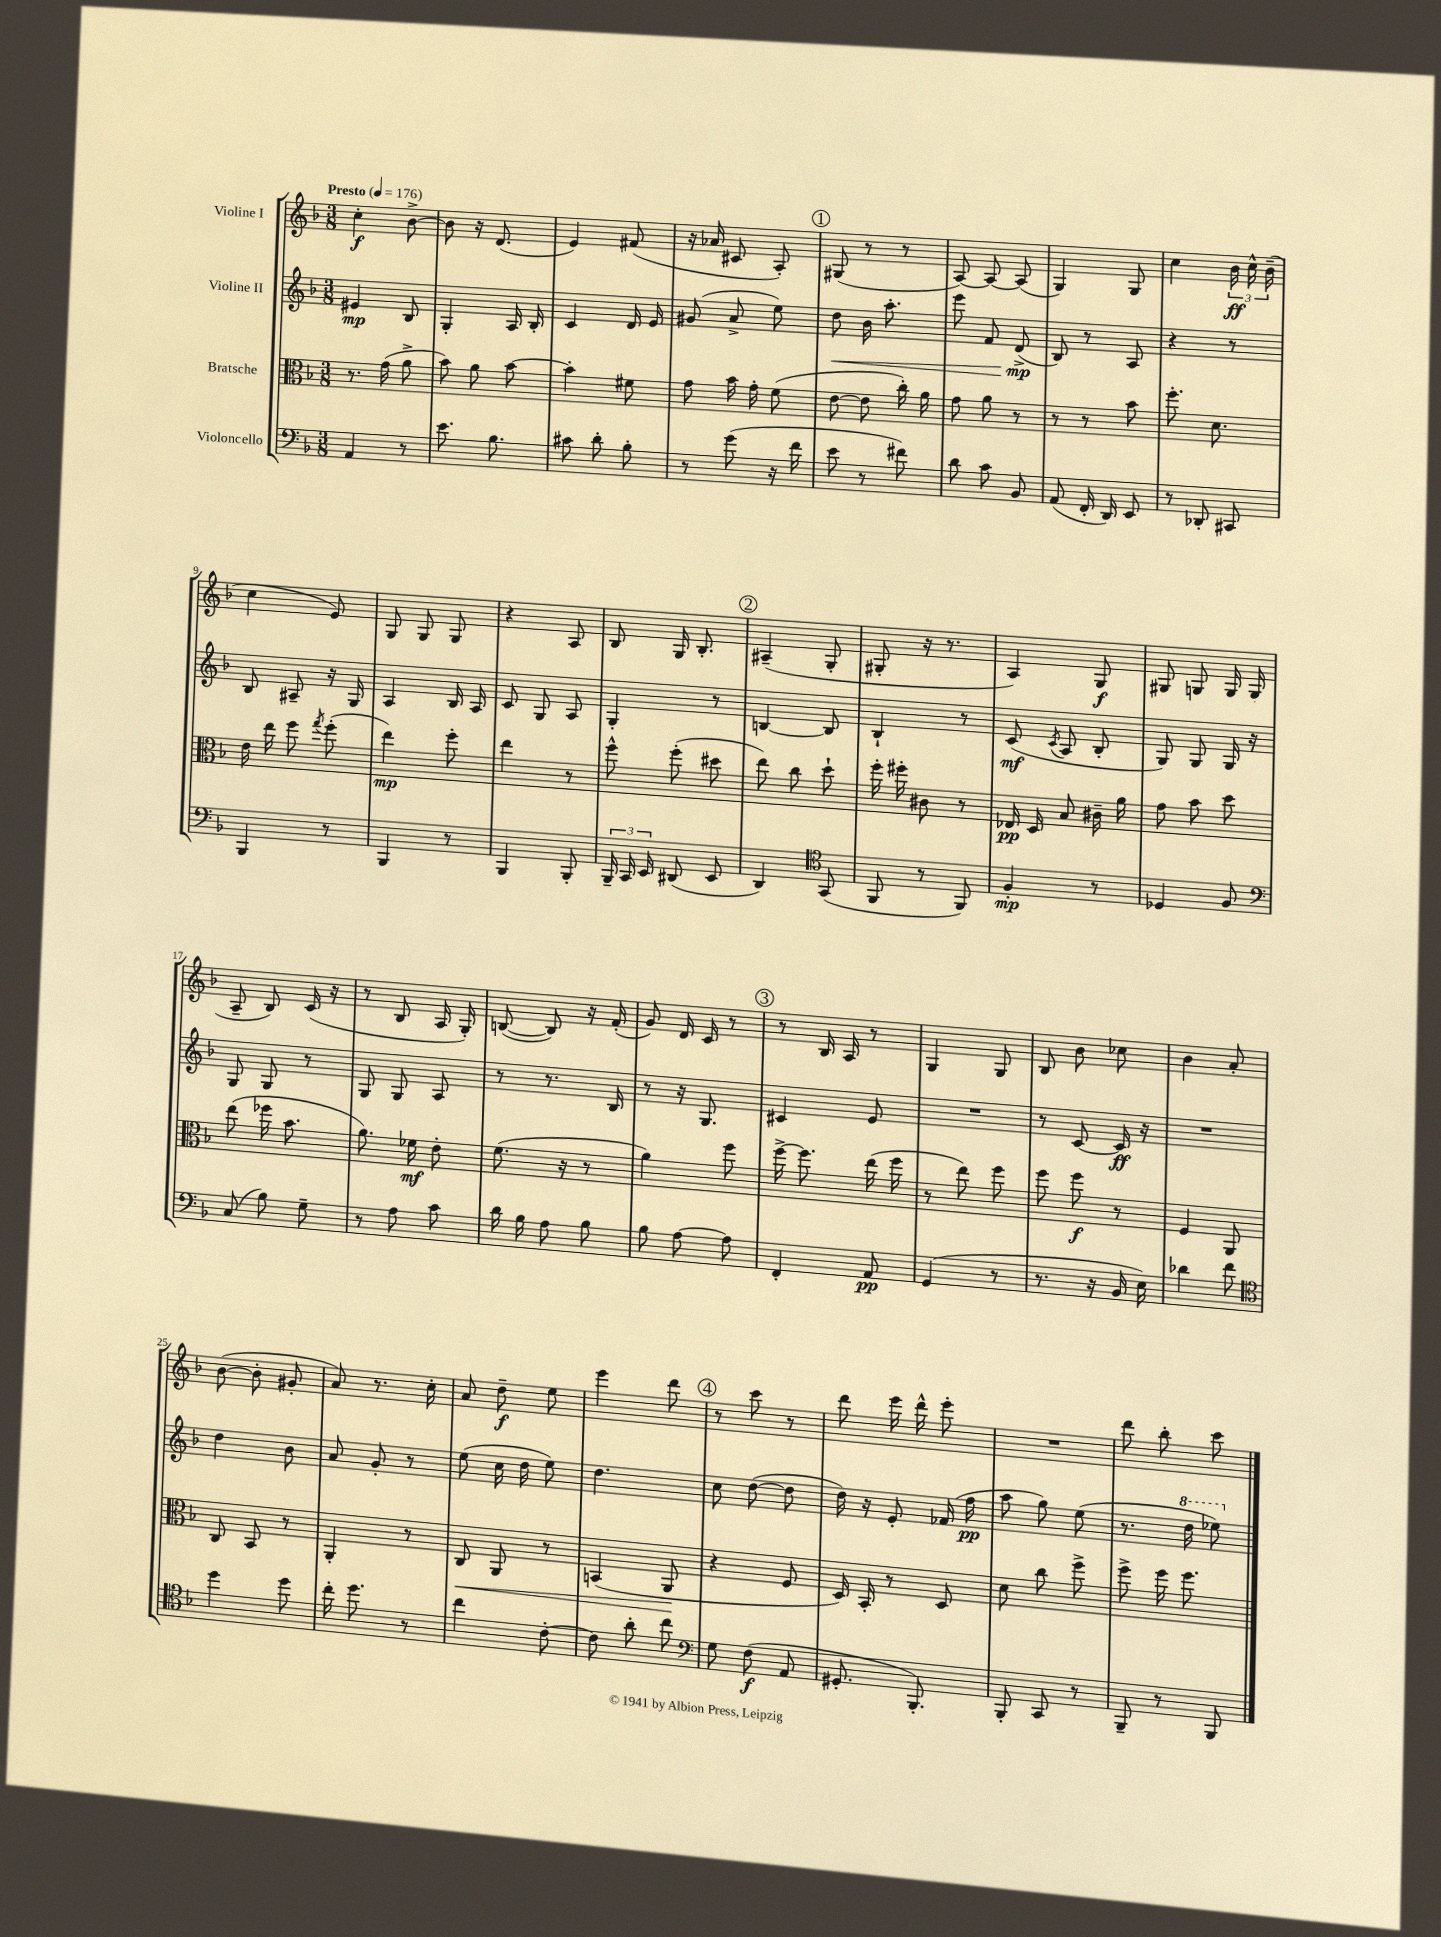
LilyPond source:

<<
\new StaffGroup <<
\new Staff = "s0" \with { instrumentName = "Violine I" } {
    \clef treble \key f \major \numericTimeSignature \time 3/8 \tempo "Presto" 4 = 176
    \autoBeamOff c''4-.\f bes'8~-> |
    bes'8 r16 d'8.( |
    e'4) fis'8( |
    r16 aes'16 cis'8 a8-.) |
    \mark \markup { \circle "1" } gis8( r8 r8 |
    a8~) a8~ a8( |
    g4) g8 |
    c''4 \tuplet 3/2 { bes'16\ff c''16-^ bes'16--( } |
    c''4 e'8) |
    g8 g8 g8 |
    r4 a8 |
    bes8 g16 bes8.-. |
    \mark \markup { \circle "2" } ais4--( g8-. |
    gis8-. r16 r8. |
    a4) g8\f |
    gis8 g8 g16 g16( |
    a8-- bes8) c'16( r16 |
    r8 bes8 a16 g16-.) |
    b8~( b8) r16 f'16-.( |
    g'8) d'16 c'16 r8 |
    \mark \markup { \circle "3" } r8 bes16 a16 r8 |
    g4 g8 |
    bes8 bes'8 ces''8 |
    bes'4 a'8-. |
    bes'8~( bes'8-. gis'8-. |
    a'8) r8. c''16-. |
    a'8 d''8--\f e''8 |
    e'''4 d'''8 |
    \mark \markup { \circle "4" } r8 c'''8 r8 |
    d'''8 e'''16 d'''16-^ e'''8-. |
    R4. |
    d'''8 bes''8-. c'''8 \bar "|." |
}
\new Staff = "s1" \with { instrumentName = "Violine II" } {
    \clef treble \key f \major \numericTimeSignature \time 3/8
    \autoBeamOff eis'4\mp bes8 |
    g4-. a16 bes16-. |
    c'4 d'16 e'16 |
    gis'8( a'8-> e''8) |
    \mark \markup { \circle "1" } d''8\< bes'16 a''8.-. |
    e'''8 f'8 d'8->\mp\!( |
    bes8) r8 a8 |
    r4 r8 |
    bes8 ais8-- r16 g16 |
    a4 bes16 a16 |
    c'8 g8 a8 |
    g4-. r8 |
    \mark \markup { \circle "2" } b4~ b8 |
    bes4-! r8 |
    c'8\mf( \acciaccatura { c'8 } a8 bes8-. |
    g8) g8 g16 r16 |
    g8 g8 r8 |
    g8 g8 a8 |
    r8 r8. bes16 |
    r8 r16 g8. |
    \mark \markup { \circle "3" } cis'4 e'8 |
    R4. |
    r8 c'8~ c'16\ff r16 |
    R4. |
    d''4 bes'8 |
    a'8 g'8-. r8 |
    e''8( c''16 d''16 e''8) |
    d''4. |
    \mark \markup { \circle "4" } c''8 d''8~( d''8 |
    d''16) r16 e'8-. fes'16( f''16\pp |
    a''8 g''8) e''8( |
    r8. \ottava #1 d'''16 ees'''8) \ottava #0 \bar "|." |
}
\new Staff = "s2" \with { instrumentName = "Bratsche" } {
    \clef alto \key f \major \numericTimeSignature \time 3/8
    \autoBeamOff r8. g'16( a'8-> |
    bes'8) a'8 bes'8~ |
    bes'4-. fis'8 |
    g'8 bes'16 g'16-. f'8( |
    \mark \markup { \circle "1" } e'8~ e'8 c''16-.) a'16 |
    g'8 a'8 r8 |
    r8 r8 bes'8 |
    f''8.-. d'8. |
    e'16 e''16 f''8 \acciaccatura { g''8 } f''8-.( |
    e''4\mp) f''8-. |
    e''4 r8 |
    f''8-^ f''8-.( dis''8 |
    \mark \markup { \circle "2" } e''8) c''8 d''8-! |
    f''16-. fis''16-. cis'8 r8 |
    ees16\pp d16 bes8 cis'16-- a'16 |
    g'8 bes'8 d''8 |
    e''8( fes''16 bes'8. |
    a'8.) fes'16\mf e'8-. |
    f'8.( r16 r8 |
    a'4) f''8 |
    \mark \markup { \circle "3" } f''16~-> f''8. e''16( f''16 |
    r8 e''8) f''8 |
    f''8 f''8\f r8 |
    f4 a,8 |
    c8 bes,8 r8 |
    a,4-. r8 |
    c8\< a,8 r8 |
    b,4( a,8\! |
    \mark \markup { \circle "4" } r4 f8 |
    d16) bes,16-. r8 d8 |
    d'8 c''8 f''8-> |
    f''8-> f''16 f''8. \bar "|." |
}
\new Staff = "s3" \with { instrumentName = "Violoncello" } {
    \clef bass \key f \major \numericTimeSignature \time 3/8
    \autoBeamOff a,4 r8 |
    e'8. bes8. |
    cis'8 d'8-. bes8-. |
    r8 g'8( r16 f'16 |
    \mark \markup { \circle "1" } e'8 r8 fis'8) |
    d'8 c'8 bes,8 |
    a,8( f,16-. d,16) e,8 |
    r8 des,8-. cis,8 |
    bes,,4 r8 |
    bes,,4 r8 |
    bes,,4 bes,,8-. |
    \tuplet 3/2 { bes,,16-- c,16 e,16 } dis,8( e,8 |
    \mark \markup { \circle "2" } d,4) \clef tenor g,8( |
    f,8 r8 f,8) |
    f4-.\mp r8 |
    des4 f8 |
    \clef bass c8( bes8) g8-- |
    r8 a8 c'8 |
    d'16 bes16 a8 bes8 |
    bes8 a8~ a8 |
    \mark \markup { \circle "3" } f,4-. a,8\pp |
    g,4( r8 |
    r8. r16 bes,16 e16) |
    des'4 f'8 |
    \clef tenor d''4 d''8 |
    c''16-. d''8. r8 |
    c''4 c'8~-. |
    c'8 a'8-. c''8 |
    \mark \markup { \circle "4" } \clef bass g8 f8\f( a,8 |
    gis,8.-. bes,,8.-.) |
    bes,,8-. c,8 r8 |
    bes,,8-- r8 bes,,8 \bar "|." |
}
>>
>>
